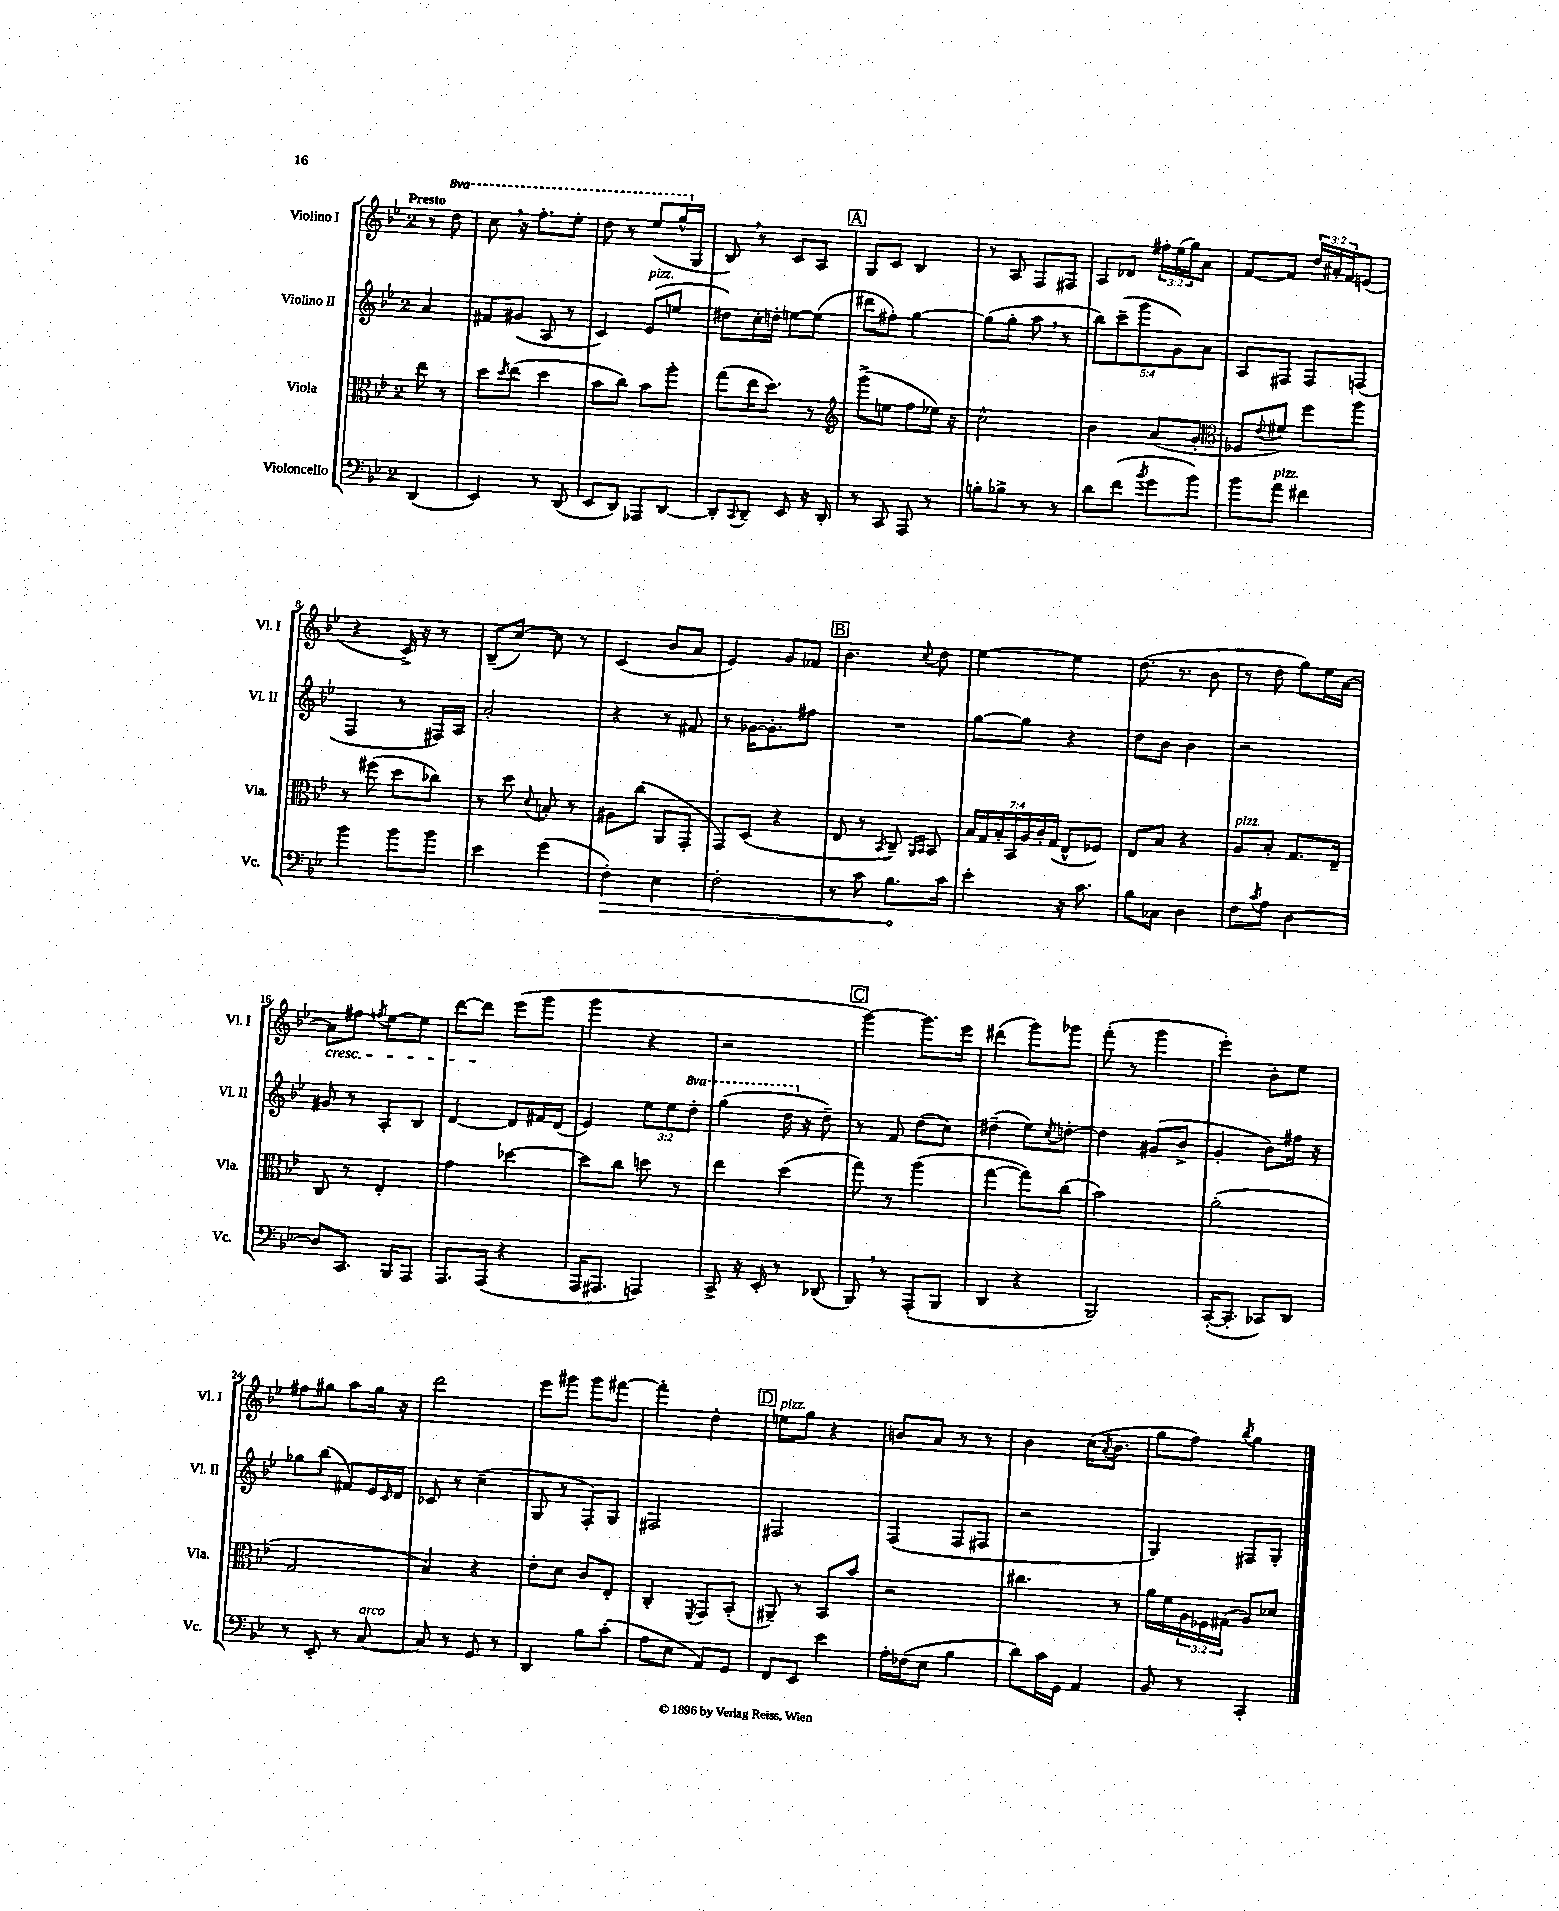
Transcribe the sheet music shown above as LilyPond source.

<<
\new StaffGroup <<
\new Staff = "s0" \with { instrumentName = "Violino I" shortInstrumentName = "Vl. I" } {
    \clef treble \key bes \major \once \override Staff.TimeSignature.style = #'single-digit \time 2/4 \override Staff.TupletNumber.text = #tuplet-number::calc-fraction-text \set Staff.ottavationMarkups = #ottavation-simple-ordinals \partial 4 \tempo "Presto"
    r8 \ottava #1 d'''8 |
    c'''8 \breathe r16 f'''8.-. ees'''8-. |
    d'''8 r8 ees'''8( g'''16-^ \ottava #0 g16 |
    bes8) \breathe r8 c'8 a8 |
    \mark \markup { \box "A" } g8 c'8 bes4 |
    r8 a8 f8 fis8 |
    a8 des'8 \tuplet 3/2 { fis''16-. ees''16( g''16) } a'8 |
    f'8~ f'8 \tuplet 3/2 { d''16 ais'16-. f'16 } e'8( |
    r4 c'16->) r16 r8 |
    bes8--( c''8~) c''8 r8 |
    c'4( bes'8 a'8 |
    ees'4) g'8 fes'8 |
    \mark \markup { \box "B" } bes'4. \appoggiatura { c''8 } d''8 |
    ees''4~ ees''4 |
    d''8.( r8. bes'8 |
    r8 d''8 g''8) ees''16 a'16~ |
    a'8\cresc fis''8 \acciaccatura { f''8 } ees''8~ ees''8 |
    d'''8~ d'''8\! ees'''8( g'''8 |
    g'''4 r4 |
    r2 |
    \mark \markup { \box "C" } g'''4~) g'''8. ees'''16 |
    dis'''4( g'''8) ges'''8 |
    f'''8-.( r8 g'''4 |
    ees'''4-.) bes'8-. ees''8 |
    fis''8 gis''8 a''8 gis''16 r16 |
    d'''2 |
    ees'''8 gis'''8 gis'''8 fis'''8~ |
    fis'''4-. d''4-. |
    \mark \markup { \box "D" } e''8^\markup { \italic "pizz." } g''8 r4 |
    b'8 a'8 r8 r8 |
    bes'4 c''16( \acciaccatura { a'8 } bes'8. |
    g''8 f''8) \acciaccatura { bes''8 } g''4 \bar "|." |
}
\new Staff = "s1" \with { instrumentName = "Violino II" shortInstrumentName = "Vl. II" } {
    \clef treble \key bes \major \once \override Staff.TimeSignature.style = #'single-digit \time 2/4 \override Staff.TupletNumber.text = #tuplet-number::calc-fraction-text \set Staff.ottavationMarkups = #ottavation-simple-ordinals \partial 4
    a'4 |
    fis'8 gis'8( a8 r8 |
    c'4) ees'8^\markup { \italic "pizz." }( e''8 |
    dis''8) c''16-. d''16-. e''8~ e''8( |
    \mark \markup { \box "A" } dis'''8 fis''8-.) g''4~ |
    g''8( g''8-. a''8 \breathe r8 |
    \tuplet 5/4 { bes''8) c'''8--( g'''8 g'8) a'8 } |
    a8 fis8 fis8 f8( |
    f4 r8 fis16) a16 |
    a'2-. |
    r4 r8 fis'8 |
    r8 ges'16~ ges'8.-. fis''8 |
    \mark \markup { \box "B" } R2 |
    g''8~ g''8 r4 |
    d''8 bes'8 bes'4 |
    r2 |
    gis'8 r8 a8-. bes8 |
    d'4~ d'8 fis'16 d'16( |
    ees'4) \tuplet 3/2 { ees''8 ees''8 \ottava #1 d'''8-. } |
    g'''4( d'''16 \ottava #0 r16 d''8--) |
    \mark \markup { \box "C" } r8 f'8 d''8( c''8) |
    dis''4--( ees''8) \acciaccatura { c''8 } d''8~-. |
    d''4 gis'8( bes'8-> |
    g'4-. bes'8) fis''16 r16 |
    ges''8 bes''8( fis'8) ees'16 \grace { c'16 } d'16 |
    ces'8 r8 c''4--( |
    g8 r8 f8-.) g8 |
    fis2 |
    \mark \markup { \box "D" } fis2 |
    f4( f8 fis8 |
    r2 |
    g4) fis8 g8-. \bar "|." |
}
\new Staff = "s2" \with { instrumentName = "Viola" shortInstrumentName = "Vla." } {
    \clef alto \key bes \major \once \override Staff.TimeSignature.style = #'single-digit \time 2/4 \override Staff.TupletNumber.text = #tuplet-number::calc-fraction-text \partial 4
    ees''8 r8 |
    d''8 \acciaccatura { d''8 } ees''8( d''4 |
    bes'8 c''8) bes'8 a''8-. |
    g''8( ees''16 d''8.) r8 |
    \mark \markup { \box "A" } \clef treble g'''8->( e''8 f''8 ees''16) r16 |
    c''2-^ |
    bes'4 a'8( g'8-. |
    \clef alto fes8 \appoggiatura { ees'8 } fis'8) f''8 a''8 |
    r8 fis''8( d''8 ces''8) |
    r8 d''8 \appoggiatura { d'8 } b8-. r8 |
    ais8 c''8( a,8 g,8-. |
    g,8) d8( r4 |
    \mark \markup { \box "B" } ees8 r8 \acciaccatura { bes,8 } c8--) \grace { a,16 bes,16 } bes,8 |
    \tuplet 7/4 { bes16 g16 bes16-. bes,16 a16 c'16-. g16( } ees8-^ fes8) |
    ees8 bes8 r4 |
    a8^\markup { \italic "pizz." } bes8-. g8. ees16-- |
    c8 r8 ees4-. |
    g'4 des''4~ |
    des''8 c''8 d''8 r8 |
    ees''4 d''4( |
    \mark \markup { \box "C" } g''8) r8 a''4( |
    g''4~ g''8) c''8( |
    bes'2) |
    a'2-.( |
    g2 |
    bes4) r4 |
    ees'8-. d'8 c'8 ees8-. |
    c4-. \acciaccatura { f,8 } g,8 bes,8-.( |
    \mark \markup { \box "D" } ais,8--) r8 bes,8 bes'8 |
    r2 |
    cis''4. r8 |
    a'16 f'16 \tuplet 3/2 { a16 fes16 gis16( } a8) des'8 \bar "|." |
}
\new Staff = "s3" \with { instrumentName = "Violoncello" shortInstrumentName = "Vc." } {
    \clef bass \key bes \major \once \override Staff.TimeSignature.style = #'single-digit \time 2/4 \partial 4
    d,4( |
    ees,4) r8 d,8( |
    ees,8 d,8) aes,,8 d,8~ |
    d,8-. \appoggiatura { c,8 } d,8-- ees,8 r16 d,16-. |
    \mark \markup { \box "A" } r8 c,8 a,,8 r8 |
    b8-. bes8-> r8 r8 |
    d'8 f'8( \acciaccatura { bes'8 } g'8 bes'8) |
    bes'8 a'8^\markup { \italic "pizz." } fis'4 |
    bes'4 bes'8 bes'8 |
    ees'4 g'4( |
    \once \override Hairpin.circled-tip = ##t f4-.\>) ees4 |
    f2-. |
    \mark \markup { \box "B" } r8 c'8 bes8.\! c'16 |
    ees'4-. r16 c'8. |
    bes8 ces8 d4 |
    f8 \acciaccatura { c'8 } a8 d4~ |
    d8 c,8. bes,,16 a,,8 |
    a,,8. a,,16( r4 |
    a,,16 ais,,8. a,,4) |
    c,8-> r16 ees,16-. r8 des,8( |
    \mark \markup { \box "C" } bes,,8) \breathe r8 a,,8-.( bes,,8 |
    d,4 r4 |
    bes,,2) |
    c,16~-.( c,8.-. ces,8) d,8 |
    r8 ees,8-. r8 c8~^\markup { \italic "arco" } |
    c8 r8 g,8 r8 |
    d,4 bes8 c'8-.( |
    a8 ees8 a,8) g,8 |
    \mark \markup { \box "D" } f,8 ees,8 ees'4 |
    a16-. fes16( ees8 bes4 |
    d'8) c'16 g,16 a,4 |
    bes,8 r8 c,4-. \bar "|." |
}
>>
>>
